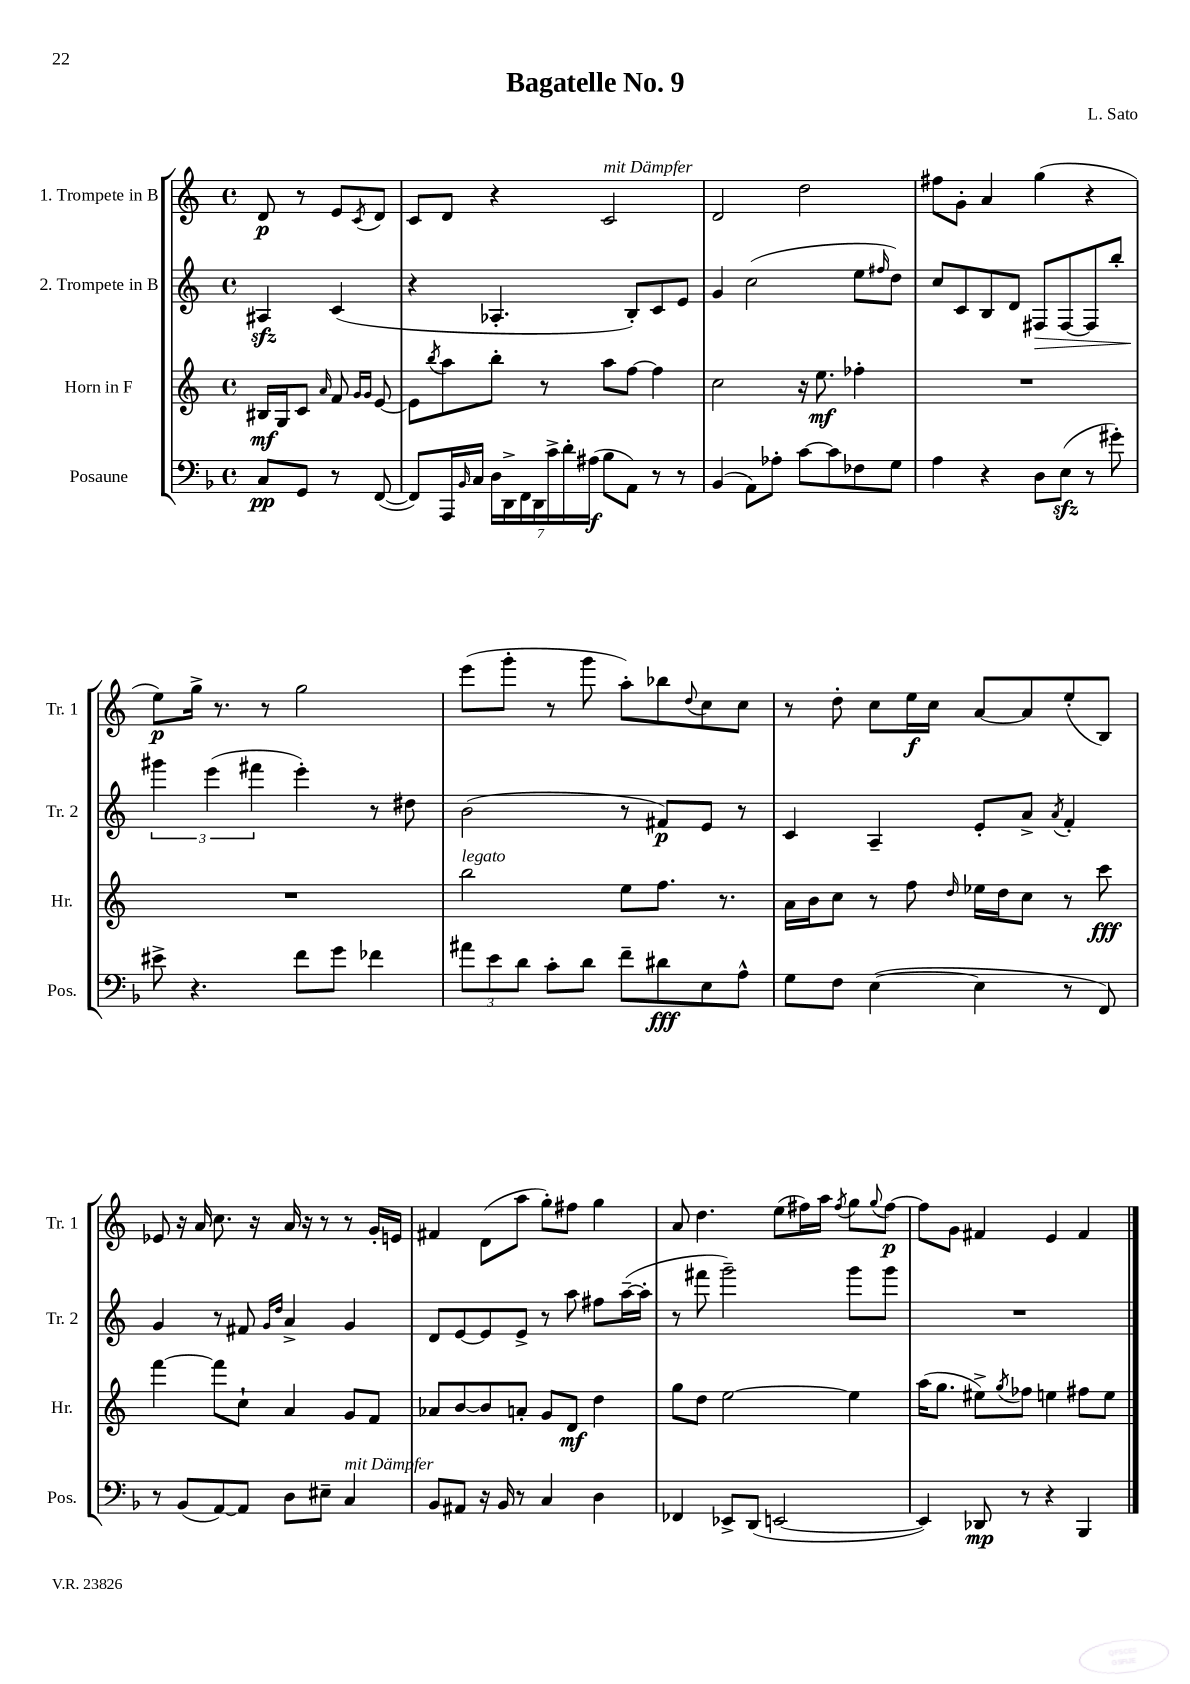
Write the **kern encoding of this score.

**kern	**kern	**kern	**kern
*staff4	*staff3	*staff2	*staff1
*clefF4	*clefG2	*clefG2	*clefG2
*k[b-]	*k[]	*k[]	*k[]
*M4/4	*M4/4	*M4/4	*M4/4
*met(c)	*met(c)	*met(c)	*met(c)
8C/L	16B#/LL	4A#/	8d/
.	16G/J	.	.
8GG/J	8c/J	.	8r
.	16qqa/	.	.
8r	8f/	(4c/	8e/L
.	16qqg/LL	.	.
.	16qqg/JJ	.	8qc/
([8FF/	[8e/	.	8d/J
=	=	=	=
8FF/]L)	8e\]L	4r	8c/L
.	8qbb/	.	.
16AAA/L	8aa\	.	8d/J
16qqBB-/	.	.	.
16C/JJ	.	.	.
28D\LL	8bb'\J	4.A-'/	4r
28DD^\	.	.	.
28FF\	.	.	.
28DD\	.	.	.
.	8r	.	.
28c^\	.	.	.
28d'\	.	.	.
(28A#\JJ	.	.	.
8B-\L	8aa\L	.	2c/
8AA\J)	[8ff\J	8B'/L)	.
8r	4ff\]	8c/	.
8r	.	8e/J	.
=	=	=	=
(4BB-/	2cc\	4g/	2d/
8AA\L)	.	(2cc\	.
8A-'\J	.	.	.
[8c\L	16r	.	2dd\
.	8.ee\	.	.
8c\]	.	.	.
8F-\	4ff-'\	8ee\L	.
.	.	16qqff#/	.
8G\J	.	8dd\J)	.
=	=	=	=
4A\	1r	8cc/L	8ff#\L
.	.	8c/	8g'\J
4r	.	8B/	4a/
.	.	8d/J	.
8D\L	.	8F#/L	(4gg\
(8E\J	.	[8F#/	.
8r	.	8F#/]	4r
8g#'\)	.	8bb'/J	.
=	=	=	=
8e#^\	1r	6ggg#\	8ee\L)
4.r	.	.	16gg^\Jk
.	.	(6eee\	.
.	.	.	8.r
.	.	6fff#\	.
.	.	.	8r
8f\L	.	4eee'\)	2gg\
8g\J	.	.	.
4f-\	.	8r	.
.	.	8dd#\	.
=	=	=	=
12a#\L	2bb\	(2b\	(8eee\L
12e\	.	.	.
.	.	.	8ggg'\J
12d\J	.	.	.
8c'\L	.	.	8r
8d\J	.	.	8ggg\
8f~\L	8ee\L	8r	8aa'\L)
8d#\	8.ff\J	8f#/L)	8bb-\
.	.	.	8qqdd/
8E\	.	8e/J	8cc\
.	8.r	.	.
8A^^\J	.	8r	8cc\J
=	=	=	=
8G\L	16a\LL	4c/	8r
.	16b\J	.	.
8F\J	8cc\J	.	8dd'\
([4E\	8r	4A~/	8cc\L
.	8ff\	.	16ee\L
.	.	.	16cc\JJ
.	16qqdd/	.	.
4E\]	16ee-\LL	8e'/L	[8a/L
.	16dd\J	.	.
.	8cc\J	8a^/J	8a/]
.	.	8qa/	.
8r	8r	4f'/	(8ee'/
8FF/)	8ccc\	.	8B/J)
=	=	=	=
8r	[4fff\	4g/	8e-/
(8BB-/L	.	.	16r
.	.	.	16a/
[8AA/)	8fff\]L	8r	8.cc\
8AA/]J	8cc`\J	8f#/	.
.	.	.	16r
.	.	16qqg/LL	.
.	.	16qqdd/JJ	.
8D\L	4a/	4a^/	16a/
.	.	.	16r
8E#~\J	.	.	8r
4C/	8g/L	4g/	8r
.	8f/J	.	16g'/LL
.	.	.	16e/JJ
=	=	=	=
8BB-/L	8a-/L	8d/L	4f#/
8AA#/J	[8b/	[8e/	.
16r	8b/]	8e/]	(8d\L
16BB-/	.	.	.
8r	8a'/J	8e^/J	8aa\J
4C/	8g/L	8r	8gg'\L)
.	8d/J	8aa\	8ff#\J
4D\	4dd\	8ff#\L	4gg\
.	.	([16aa~\L	.
.	.	16aa'\]JJ	.
=	=	=	=
4FF-/	8gg\L	8r	8a/
.	8dd\J	8fff#\	4.dd\
8EE-^/L	[2ee\	2ggg~\)	.
(8DD/J	.	.	.
[2EE/	.	.	(8ee\L
.	.	.	16ff#\L)
.	.	.	16aa\JJ
.	.	.	8qff#/
.	4ee\]	8ggg\L	8gg\L
.	.	.	8qqgg/
.	.	8ggg\J	[8ff#\J
=	=	=	=
4EE/])	(16aa\LK	1r	8ff#\]L
.	8.gg\J	.	.
.	.	.	8g\J
8DD-/	8ee#^\L)	.	4f#/
.	8qgg/	.	.
8r	8ff-\J	.	.
4r	4ee\	.	4e/
4BBB-/	8ff#\L	.	4f#/
.	8ee\J	.	.
==	==	==	==
*-	*-	*-	*-
